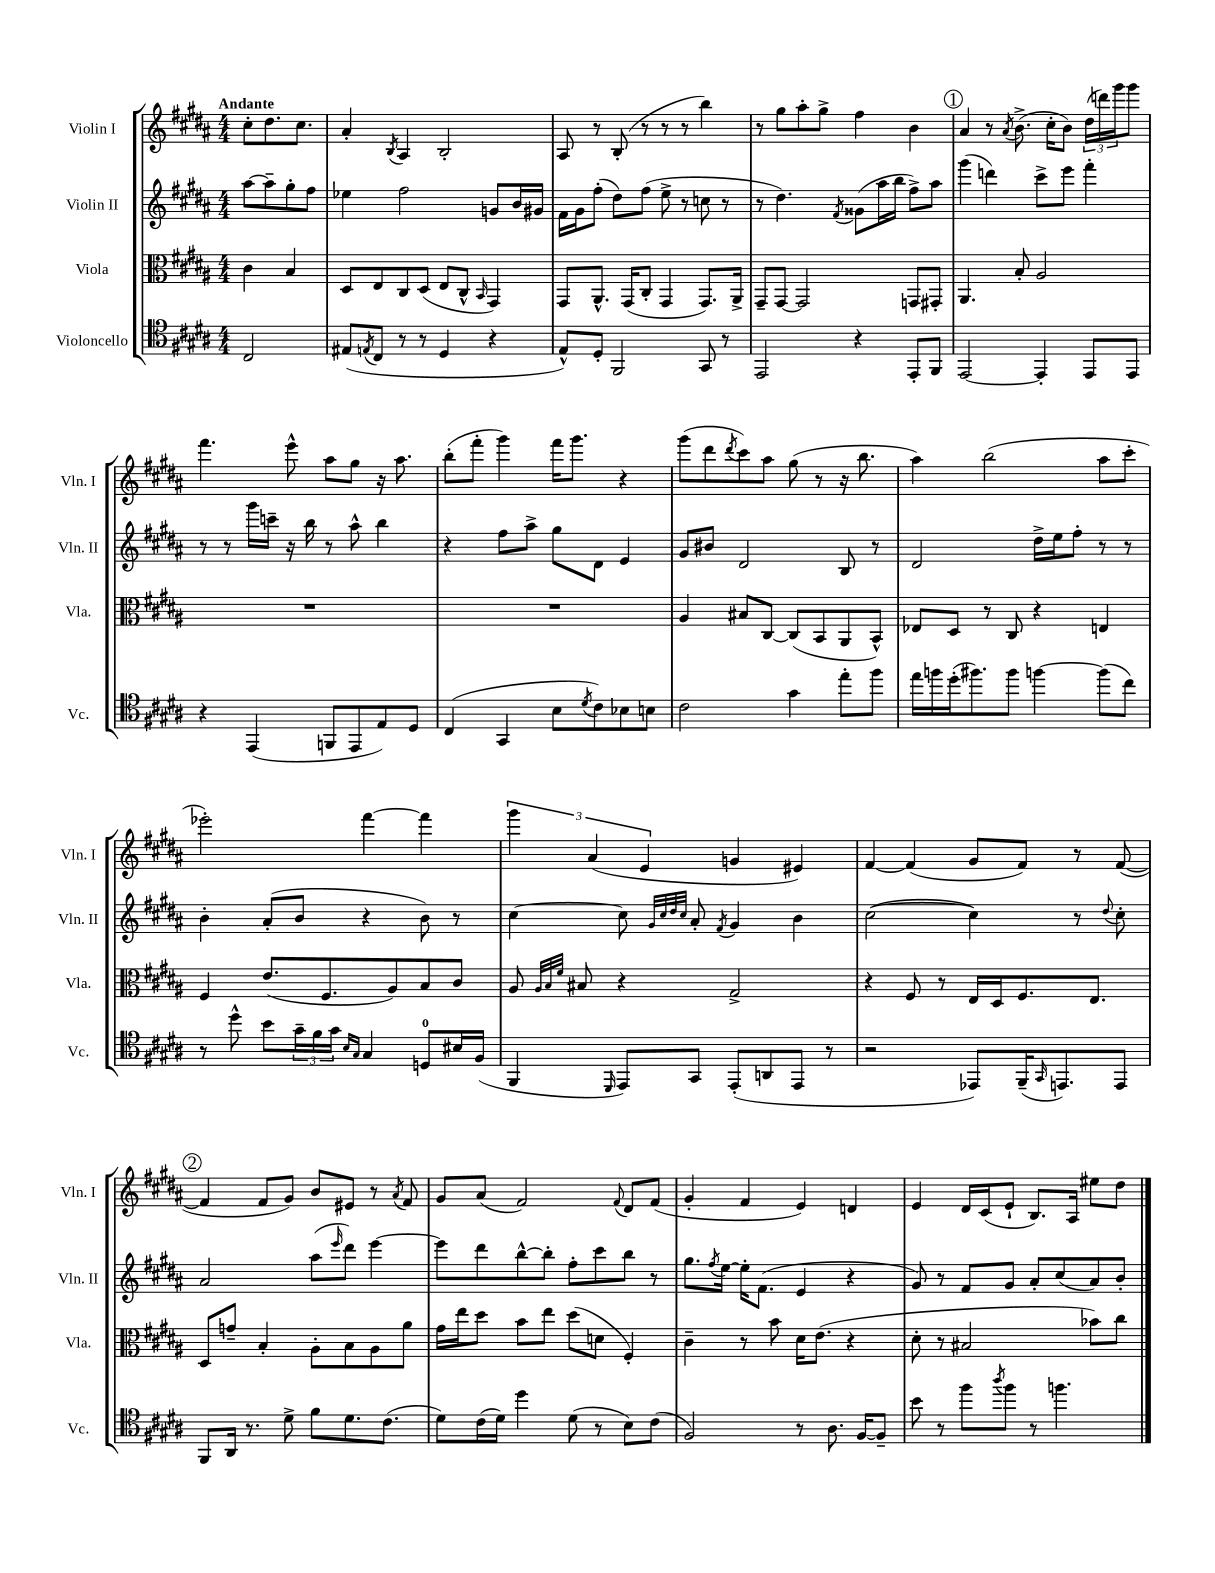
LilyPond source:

<<
\new StaffGroup <<
\new Staff = "s0" \with { instrumentName = "Violin I" shortInstrumentName = "Vln. I" } {
    \clef treble \key b \major \numericTimeSignature \time 4/4 \partial 2 \tempo "Andante"
    cis''8-. dis''8. cis''8. |
    ais'4-. \acciaccatura { b8 } ais4 b2-. |
    ais8 r8 b8-.( r8 r8 r8 b''4) |
    r8 gis''8 ais''8-. gis''8-> fis''4 b'4 |
    \mark \markup { \circle "1" } ais'4 r8 \acciaccatura { ais'8 } b'8.->( cis''16-. b'8) \tuplet 3/2 { dis''16( d'''16) gis'''16 } gis'''8 |
    fis'''4. e'''8-^ ais''8 gis''8 r16 ais''8. |
    b''8-.( fis'''8-. gis'''4) fis'''16 gis'''8. r4 |
    gis'''8( dis'''8 \acciaccatura { dis'''8 } cis'''8) ais''8 gis''8( r8 r16 b''8. |
    ais''4) b''2( ais''8 cis'''8-. |
    ees'''2-.) fis'''4~ fis'''4 |
    \tuplet 3/2 { gis'''4 ais'4( e'4 } g'4 eis'4) |
    fis'4~ fis'4( gis'8 fis'8) r8 fis'8~( |
    \mark \markup { \circle "2" } fis'4 fis'8 gis'8) b'8 eis'8 r8 \acciaccatura { ais'8 } fis'8 |
    gis'8 ais'8( fis'2) \appoggiatura { fis'8 } dis'8 fis'8( |
    gis'4-. fis'4 e'4) d'4 |
    e'4 dis'16 cis'16( e'8-! b8.) ais16 eis''8 dis''8 \bar "|." |
}
\new Staff = "s1" \with { instrumentName = "Violin II" shortInstrumentName = "Vln. II" } {
    \clef treble \key b \major \numericTimeSignature \time 4/4 \partial 2
    ais''8~ ais''8-- gis''8-. fis''8 |
    ees''4 fis''2 g'8 b'16 gis'16 |
    fis'16 gis'16 fis''8-.( dis''8) fis''8( e''8-> r8 c''8 r8 |
    r8 dis''4.) \acciaccatura { fis'8 } gisis'8( ais''16 b''16 fis''8->) ais''8 |
    \mark \markup { \circle "1" } gis'''4( d'''4) cis'''8-> e'''8 fis'''4-. |
    r8 r8 gis'''16 c'''16-- r16 b''16 r8 ais''8-^ b''4 |
    r4 fis''8 ais''8-> gis''8 dis'8 e'4 |
    gis'8 bis'8 dis'2 b8 r8 |
    dis'2 dis''16-> e''16 fis''8-. r8 r8 |
    b'4-. ais'8-.( b'8 r4 b'8) r8 |
    cis''4~ cis''8 \grace { gis'32 cis''32 dis''32 cis''32 } ais'8-. \acciaccatura { fis'8 } gis'4 b'4 |
    cis''2~( cis''4) r8 \appoggiatura { dis''8 } cis''8-. |
    \mark \markup { \circle "2" } ais'2 ais''8( \grace { e'''16 } dis'''8) e'''4~ |
    e'''8 dis'''8 b''8~-^ b''8-. fis''8-. cis'''8 b''8 r8 |
    gis''8. \acciaccatura { fis''8 } e''16~ e''16-. fis'8.( e'4 r4 |
    gis'8) r8 fis'8 gis'8 ais'8-. cis''8( ais'8) b'8-. \bar "|." |
}
\new Staff = "s2" \with { instrumentName = "Viola" shortInstrumentName = "Vla." } {
    \clef alto \key b \major \numericTimeSignature \time 4/4 \partial 2
    cis'4 b4 |
    dis8 e8 cis8 dis8( e8 cis8-^ \grace { b,16 } gis,4) |
    gis,8 ais,8.-^ gis,16( cis8-. gis,4 gis,8.) ais,16-> |
    gis,8-- gis,8~ gis,2 g,8 gis,8-. |
    \mark \markup { \circle "1" } ais,4. b8-. ais2 |
    R1 |
    R1 |
    ais4 bis8 cis8~ cis8( b,8 ais,8 b,8-^) |
    ees8 dis8 r8 cis8 r4 e4 |
    fis4 e'8.( fis8. ais8) b8 cis'8 |
    ais8 \grace { ais32 b32 fis'32 } bis8 r4 gis2-> |
    r4 fis8 r8 e16 dis16 fis8. e8. |
    \mark \markup { \circle "2" } dis8 g'8-- b4-. ais8-. b8 ais8 ais'8 |
    gis'16 e''16 dis''8 b'8 e''8 dis''8( d'8 fis4-.) |
    cis'4-- r8 b'8 dis'16 e'8.( r4 |
    dis'8-. r8 bis2 bes'8) cis''8 \bar "|." |
}
\new Staff = "s3" \with { instrumentName = "Violoncello" shortInstrumentName = "Vc." } {
    \clef tenor \key b \major \numericTimeSignature \time 4/4 \partial 2
    cis2 |
    eis8( \acciaccatura { e8 } cis8 r8 r8 dis4 r4 |
    e8-^) dis8-. fis,2 gis,8 r8 |
    e,2 r4 e,8-. fis,8 |
    \mark \markup { \circle "1" } e,2~ e,4-. e,8 e,8 |
    r4 e,4( f,8 e,8 e8) dis8 |
    cis4( gis,4 b8 \acciaccatura { dis'8 } cis'8) bes8 b8 |
    cis'2 gis'4 e''8-. fis''8 |
    e''16 f''16 dis''16-.( fis''8.) fis''8 f''4~ f''8( cis''8) |
    r8 dis''8-^ b'8 \tuplet 3/2 { gis'16-- fis'16 gis'16 } \grace { b16 gis16 } gis4 d8-0 bis16 fis16( |
    fis,4 \grace { dis,16 } e,8) gis,8 e,8-.( a,8 e,8 r8 |
    r2 ees,8) fis,16--( \grace { gis,16 } e,8.) e,8 |
    \mark \markup { \circle "2" } fis,8 ais,16 r8. dis'8-> fis'8 dis'8. cis'8.( |
    dis'8) cis'16( dis'16) dis''4 dis'8( r8 b8) cis'8( |
    fis2) r8 ais8. fis16~ fis8-- |
    b'8 r8 fis''8 \acciaccatura { ais''8 } fis''8 r8 f''4. \bar "|." |
}
>>
>>
\layout { \context { \Score \remove "Bar_number_engraver" } }
